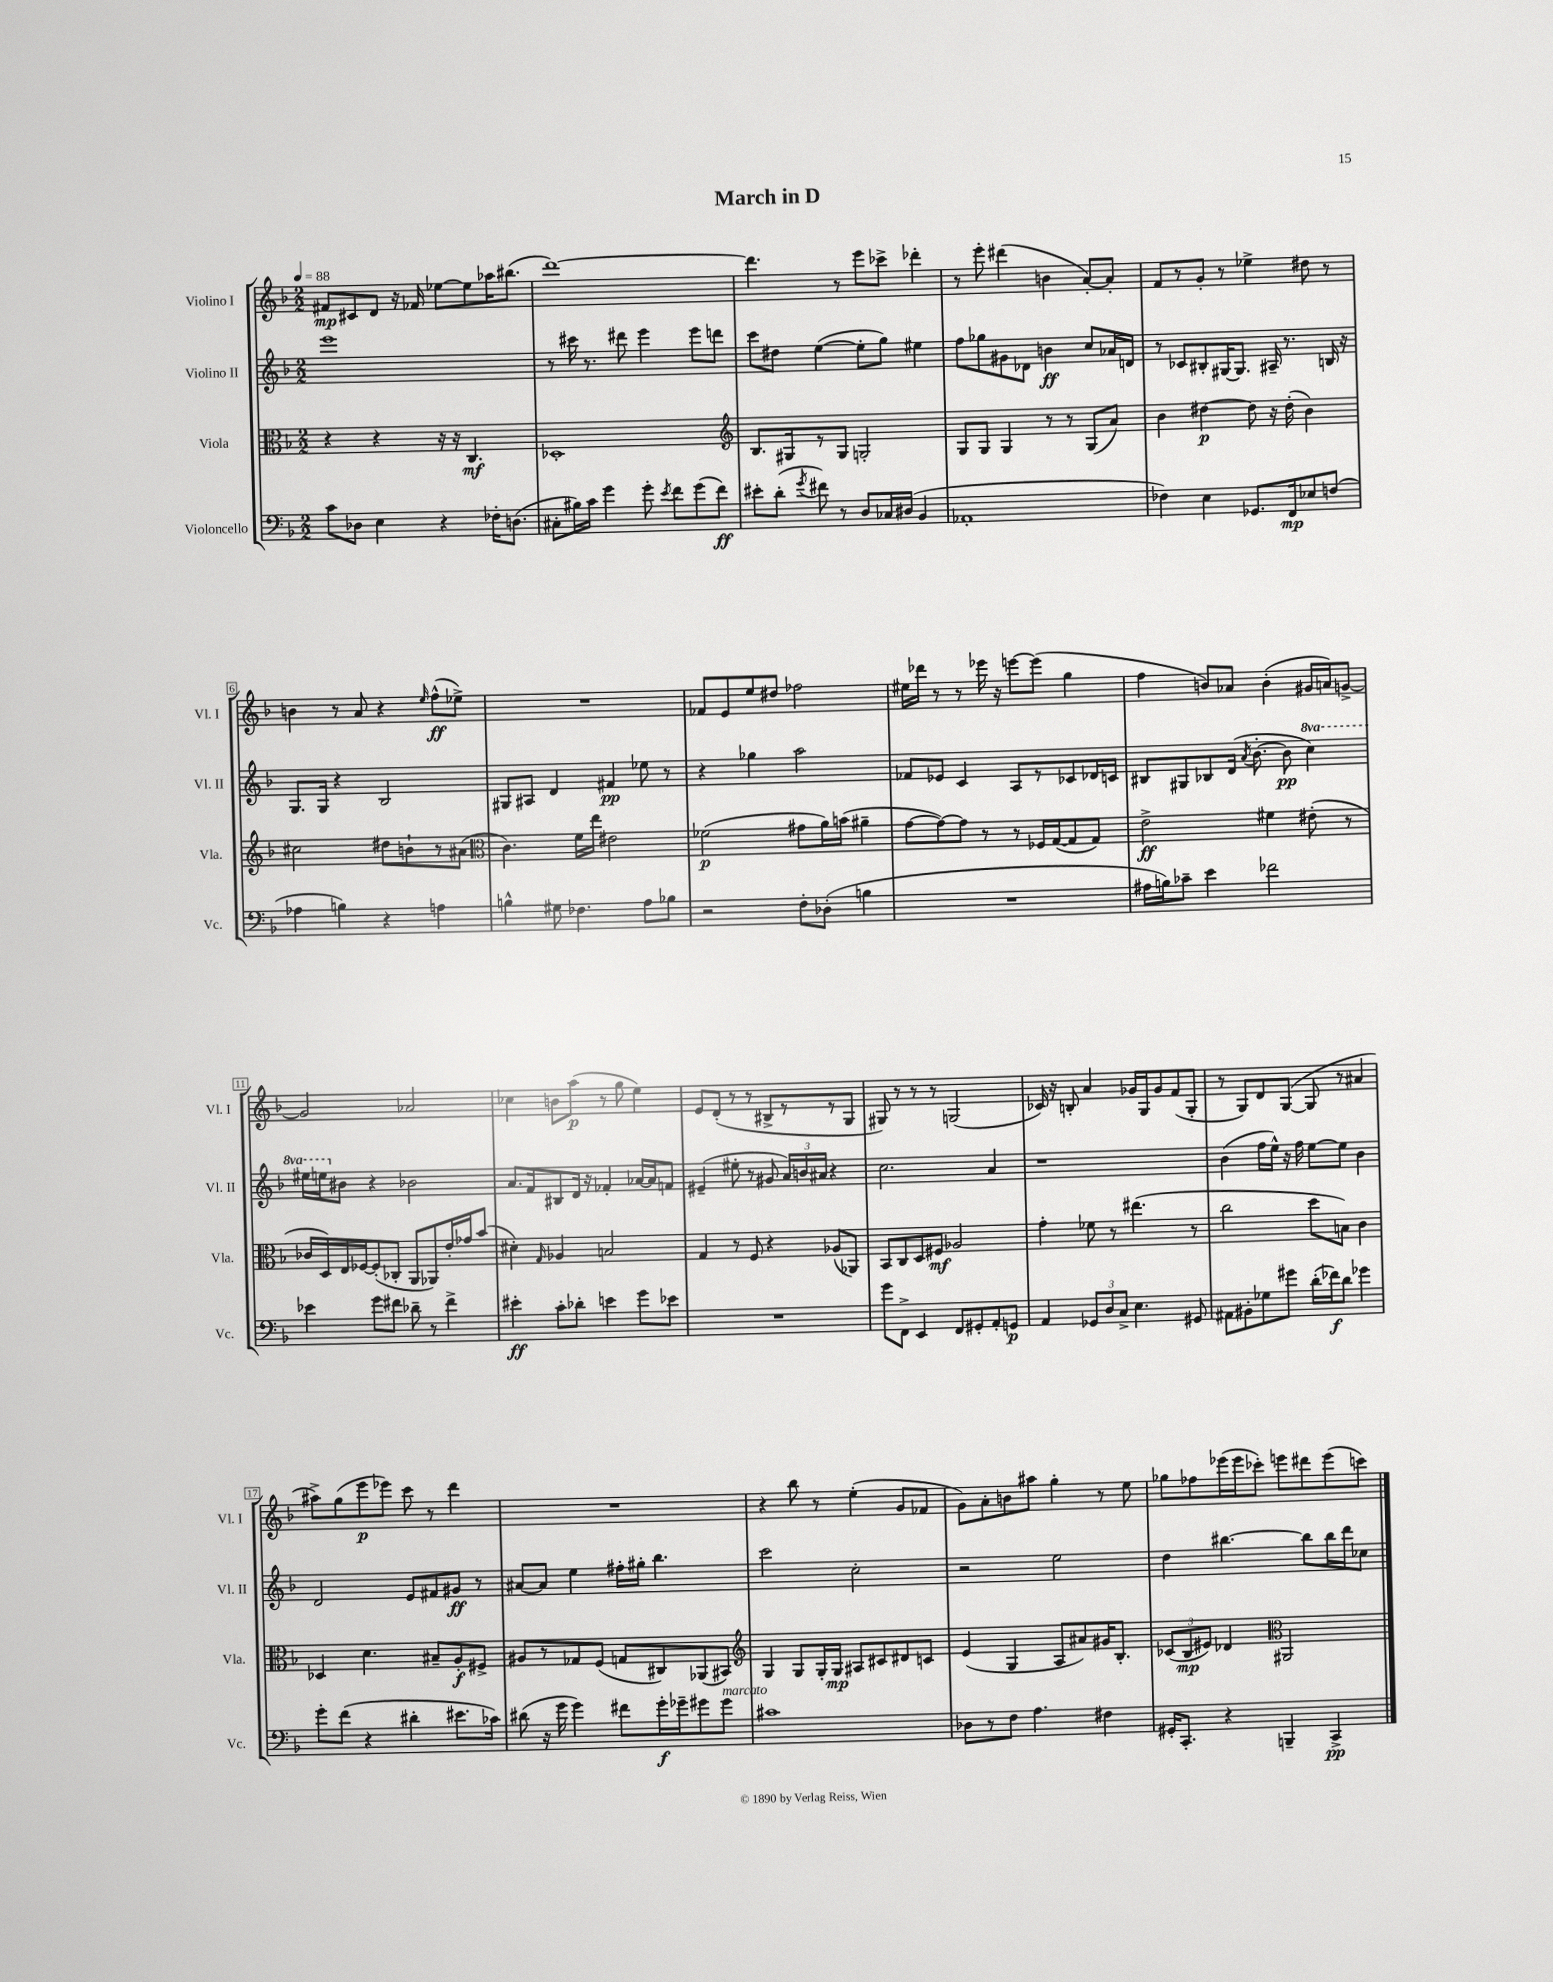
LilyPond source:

\header { title = "March in D" }
<<
\new StaffGroup <<
\new Staff = "s0" \with { instrumentName = "Violino I" shortInstrumentName = "Vl. I" } {
    \clef treble \key f \major \numericTimeSignature \time 2/2 \tempo 4 = 88
    \autoBeamOff fis'8[\mp cis'8 d'8] r16 fes'16 ees''8[~ ees''8 aes''16 bis''8.]( |
    d'''1~) |
    d'''4. r8 e'''8[ ces'''8]-> des'''4-. |
    r8 e'''8-. dis'''4( b'4 a'8[~-.) a'8]-. |
    f'8[ r8 g'8]-. r8 ees''4-> dis''8 r8 |
    b'4 r8 a'8 r4 \grace { e''16 } f''8[-^\ff( ees''8]->) |
    R1 |
    fes'8[ e'8 e''8 dis''8] fes''2 |
    eis''16[ des'''16] r8 r8 ees'''16 r16 e'''8[~ e'''8]( g''4 |
    f''4 b'8[) aes'8] b'4-.( gis'16[ a'16) g'8]~-> |
    g'2 aes'2 |
    ces''4 b'8[ a''8]\p( r8 g''8 e''4) |
    e'8[ d'8]-.( r8 r8 bis8[-> r8 r8 g8] |
    gis8) r8 r8 r8 g2( |
    ces'16) r16 b8-. a'4 ges'16[ g16 ges'8 f'8( g8]-. |
    r8 g8[) d'8 g8]~( g8 r8 ais'4 |
    ais''8[->) g''8( e'''8\p ees'''8]) c'''8 r8 d'''4 |
    R1 |
    r4 bes''8 r8 e''4-.( g'8[ fes'8] |
    g'8[) a'8-. b'8 ais''8] g''4-. r8 e''8 |
    ges''8[ fes''8 ees'''16( ees'''16 ces'''8]-.) e'''8[ dis'''8 e'''8( c'''8]) \bar "|." |
}
\new Staff = "s1" \with { instrumentName = "Violino II" shortInstrumentName = "Vl. II" } {
    \clef treble \key f \major \numericTimeSignature \time 2/2 \set Staff.ottavationMarkups = #ottavation-simple-ordinals
    \autoBeamOff e'''1 |
    r8 cis'''16 r8. dis'''8 e'''4 e'''8[ d'''8] |
    c'''8[ dis''8] e''4~( e''8[-. g''8]) eis''4 |
    f''8[ ges''8 gis'8 des'8] b'4\ff c''8[ aes'16 d'16] |
    r8 ces'8[ bis8-. gis16~ gis8.] ais16-- r8. b16 r16 |
    g8.[ g16] r4 bes2 |
    gis8[ ais8] d'4 fis'4\pp ees''8 r8 |
    r4 ges''4 a''2 |
    fes'8[ ees'8] c'4 a8[ r8 ces'8 des'16 c'16] |
    bis8[ gis8 bes8 d'16]( \acciaccatura { a'8 } bes'8.~-. bes'8\pp \ottava #1 c'''4) |
    eis'''16[ e'''16 \ottava #0 bis'8] r4 bes'2 |
    a'8.[ f'16 bis8 d'16] r16 fes'4-. aes'16[~ aes'16 f'8] |
    eis'4--( eis''8-. r8 gis'8 \tuplet 3/2 { a'16[) b'16 ais'16] } r4 |
    c''2. a'4 |
    r1 |
    bes'4( f''16[ e''16]-^) r16 f''16 e''8[~ e''8] bes'4 |
    d'2 e'8[ fis'8 gis'8]\ff r8 |
    ais'8[~ ais'8] e''4 fis''16[-. gis''16]-. bes''4. |
    c'''2 c''2-. |
    r2 e''2 |
    d''4 bis''4.~ bis''8[ bis''16 d'''16 ces''8] \bar "|." |
}
\new Staff = "s2" \with { instrumentName = "Viola" shortInstrumentName = "Vla." } {
    \clef alto \key f \major \numericTimeSignature \time 2/2
    \autoBeamOff r4 r4 r16 r16 c4.\mf |
    des1-. |
    \clef treble bes8.[ gis16 r8 gis8] g2-. |
    g8[ g8] g4 r8 r8 g8[( a'8]) |
    bes'4 dis''4~\p dis''8 r16 dis''16-.( bes'4) |
    cis''2 dis''8[ b'8-! r8 ais'8]( |
    \clef alto c'4.) f'16[ e''16] eis'2 |
    fes'2\p( gis'8[ a'16) b'16]( ais'4-- |
    g'8[~ g'8~) g'8] r8 r8 fes16[ g16~( g8 g8]) |
    e'2->\ff fis'4 eis'8-.( r8 |
    ces'16[ d16) e16 fes16~ fes8-.( ces8]-. a,8[ aes,8) e'16-. ges'16 bes'8]( |
    dis'4-.) \grace { g16 } aes4 b2 |
    g4 r8 f8 r4 aes8[( aes,8]) |
    bes,8[ c8 d8 fis8]\mf aes2 |
    g'4-. fes'8 r8 eis''4.( r8 |
    c''2 d''8[ b8]) c'4 |
    des4 d'4. bis8[-- a8-.\f fis8]-> |
    ais8[ r8 ges8 f8]( g8[ cis8) aes,8( bis,8]) |
    \clef treble g4 g8[ g16-. g16]\mp ais8[ cis'8 dis'8 c'8] |
    e'4( g4 a8[ ais'8) gis'16 bes8.]-. |
    \tuplet 3/2 { ces'8[( bes8\mp eis'8]) } des'4 \clef alto ais,2 \bar "|." |
}
\new Staff = "s3" \with { instrumentName = "Violoncello" shortInstrumentName = "Vc." } {
    \clef bass \key f \major \numericTimeSignature \time 2/2
    \autoBeamOff c'8[ des8] e4 r4 fes16[-. d8.]( |
    cis8[-. bis16) c'16] g'4 g'8-. \acciaccatura { e'8 } f'8[ g'8( f'8]\ff) |
    eis'8[-. d'8]-.( \acciaccatura { g'8 } fis'8) r8 d8[ ces16 dis16]( bes,4 |
    aes,1-. |
    fes4) e4 ges,8.[ f,16\mp ees8 f8]( |
    aes4 b4) r4 a4 |
    b4-^ gis8 fes4. a8[ bes8] |
    r2 f8[-. des8]-.( b4 |
    R1 |
    ais16[ b16) ces'8]-- e'4 fes'2 |
    ees'4 g'8[ fis'8] des'8-- r8 fis'4-> |
    eis'4-.\ff c'8[-. des'8]-. e'4 g'8[ ees'8] |
    R1 |
    g'8[ f,8]-> e,4 f,8[ gis,8-. a,8-. g,8]\p |
    a,4 \tuplet 3/2 { ges,8[ d8 c8]-> } e4. gis,8 |
    ais,8[ bis,8-. ges8 gis'8] d'16[-.( fes'16\f) d'8] ges'4 |
    g'8[-. f'8]( r4 dis'4-. eis'8.[ ces'16]) |
    dis'8( r16 g'16 g'4) fis'8[ g'16-.\f ges'16-- gis'8 gis'8]^\markup { \italic "marcato" } |
    cis'1 |
    des8[ r8 f8] a4. fis4 |
    gis,16[-. c,8.]-. r4 b,,4-- c,4->\pp \bar "|." |
}
>>
>>
\layout { \context { \Score \override BarNumber.stencil = #(make-stencil-boxer 0.1 0.3 ly:text-interface::print) } }
